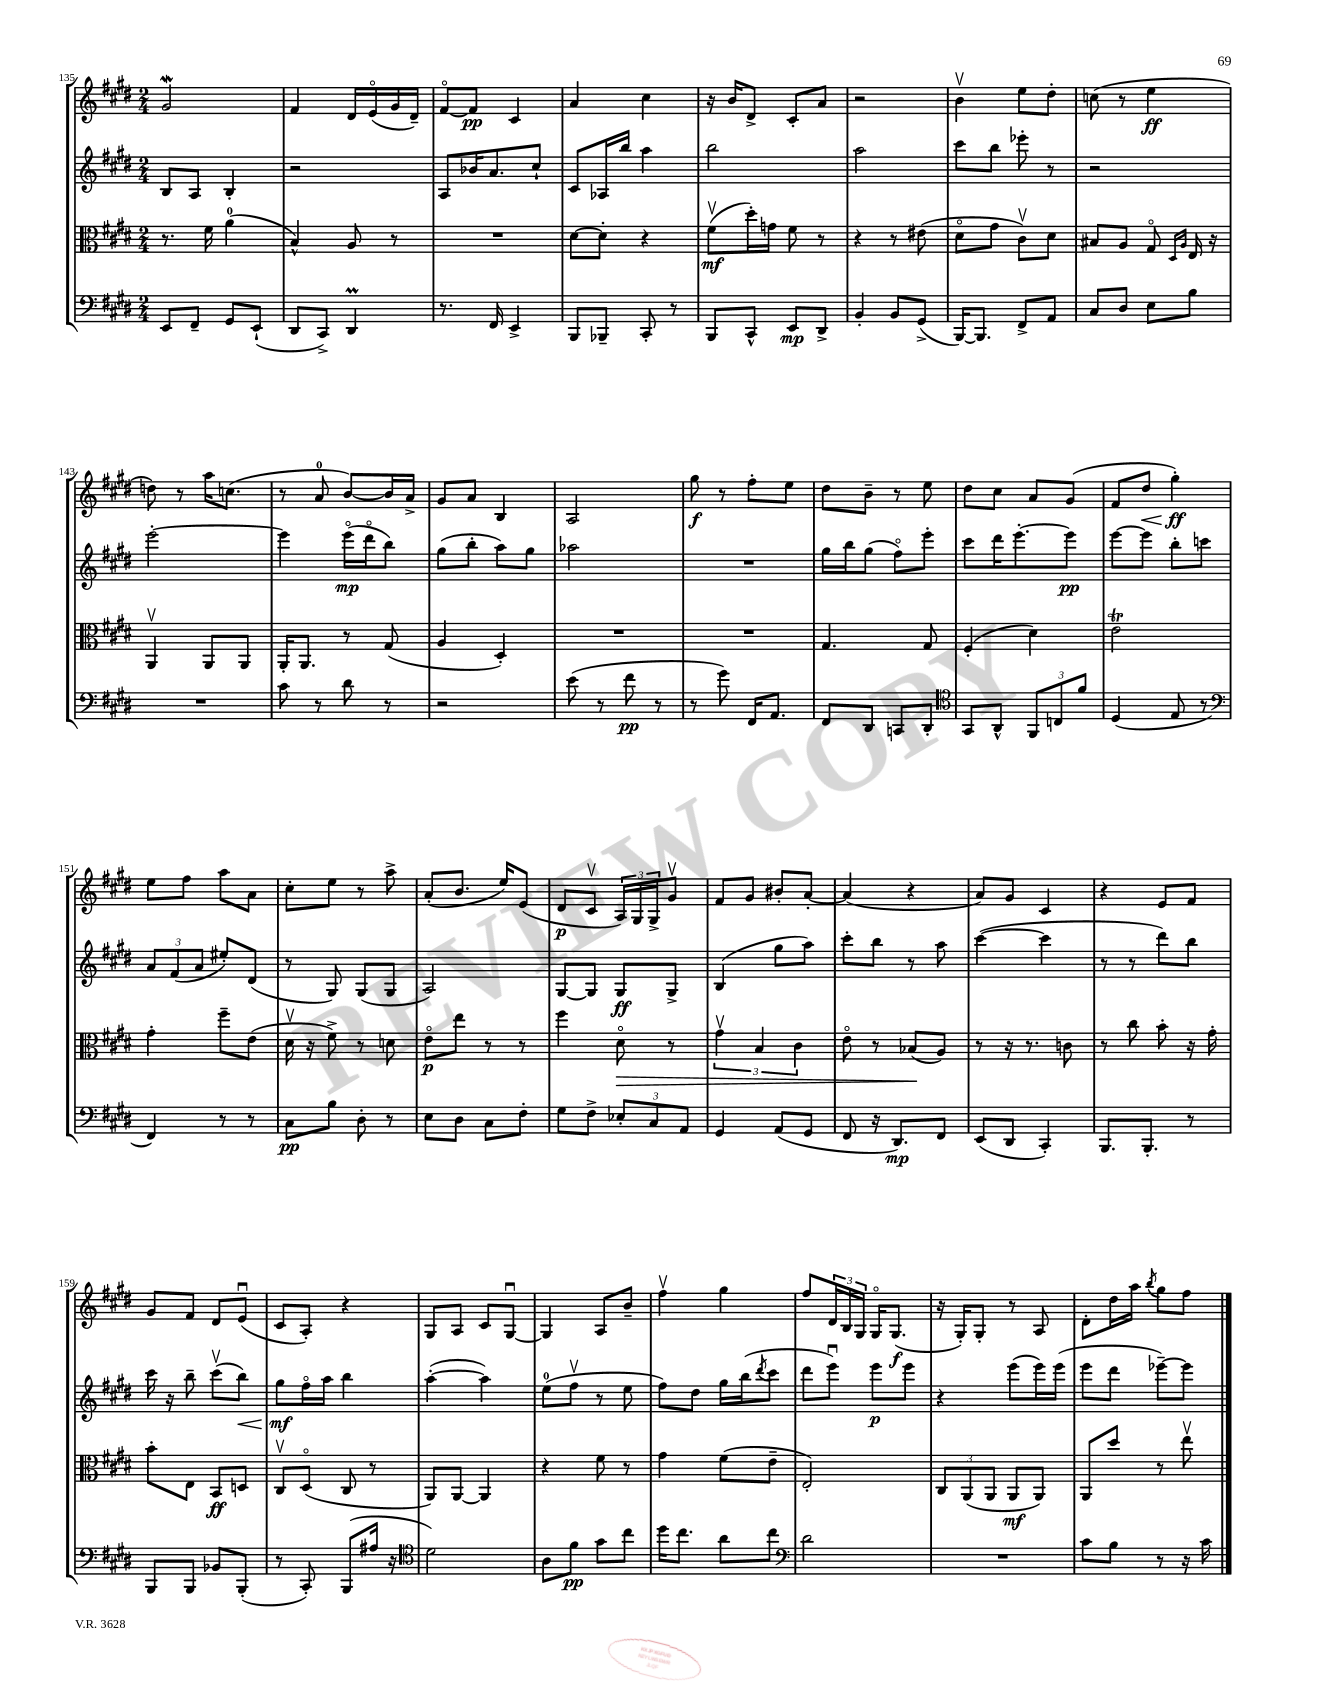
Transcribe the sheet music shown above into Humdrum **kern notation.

**kern	**kern	**kern	**kern
*staff4	*staff3	*staff2	*staff1
*clefF4	*clefC3	*clefG2	*clefG2
*k[f#c#g#d#]	*k[f#c#g#d#]	*k[f#c#g#d#]	*k[f#c#g#d#]
*M2/4	*M2/4	*M2/4	*M2/4
8EE/L	8.r	8B/L	2g#/
8FF#~/J	.	8A/J	.
.	16f#\	.	.
8GG#/L	(4a\	4B'/	.
(8EE`/J	.	.	.
=	=	=	=
8DD#/L	4B^^/)	2r	4f#/
8CC#^/J)	.	.	.
4DD#/	8A/	.	16d#/LL
.	.	.	(16eo/
.	8r	.	16g#/
.	.	.	16d#~/JJ)
=	=	=	=
8.r	2r	8A/L	[8f#o/L
.	.	16b-/K	8f#/]J
16FF#/	.	8.a/	.
4EE^/	.	.	4c#/
.	.	8cc#`/J	.
=	=	=	=
8BBB/L	[8d#\L	8c#/L	4a/
8BBB-~/J	8d#'\]J	16A-/L	.
.	.	16bb/JJ	.
8CC#'/	4r	4aa\	4cc#\
8r	.	.	.
=	=	=	=
8BBB/L	(8f#v\L	2bb\	16r
.	.	.	16b/LK
8CC#^^/J	16dd#'\L)	.	8d#^/J
.	16g\JJ	.	.
8EE/L	8f#\	.	8c#'/L
8DD#^/J	8r	.	8a/J
=	=	=	=
4BB'/	4r	2aa\	2r
8BB/L	8r	.	.
(8GG#^/J	(8e#\	.	.
=	=	=	=
[16BBB/LK)	8d#o\L	8ccc#\L	4bv\
8.BBB/]J	.	.	.
.	8g#\J	8bb\J	.
8FF#^/L	8c#v\L)	8eee-'\	8ee\L
8AA/J	8d#\J	8r	8dd#'\J
=	=	=	=
8C#/L	8B#/L	2r	(8cc\
8D#/J	8A/J	.	8r
8E\L	8G#o/	.	4ee\
.	16qqD#/LL	.	.
.	16qqA/JJ	.	.
8B\J	16E/	.	.
.	16r	.	.
=	=	=	=
2r	4AAv/	[2eee'\	8dd\)
.	.	.	8r
.	8AA/L	.	16aa\LK
.	.	.	(8.cc\J
.	8AA/J	.	.
=	=	=	=
8c#\	16AA'/LK	4eee\]	8r
.	8.AA/J	.	.
8r	.	.	8a/
8d#\	8r	(16eeeo\LL	[8b/L)
.	.	16ddd#o\J	.
8r	(8G#/	8bb\J)	16b/]L
.	.	.	16a^/JJ
=	=	=	=
2r	4A/	(8gg#\L	8g#/L
.	.	8bb'\J	8a/J
.	4D#'/)	8aa\L)	4B/
.	.	8gg#\J	.
=	=	=	=
(8e\	2r	2aa-\	2A/
8r	.	.	.
8f#\	.	.	.
8r	.	.	.
=	=	=	=
8r	2r	2r	8gg#\
8g#\)	.	.	8r
16FF#/LK	.	.	8ff#'\L
8.AA/J	.	.	.
.	.	.	8ee\J
=	=	=	=
8FF#/L	4.G#/	16gg#\LL	8dd#\L
.	.	16bb\J	.
8DD#/J	.	(8gg#\J	8b~\J
8CC/L	.	8ff#o\L)	8r
8DD#'/J	8G#/	8eee'\J	8ee\
=	=	=	=
*clefC4	*	*	*
8GG#/L	(4F#'/	8ccc#\L	8dd#\L
8AA^^/J	.	16ddd#\K	8cc#\J
.	.	[8.eee'\	.
12FF#/L	4d#\)	.	8a/L
12C/	.	.	.
.	.	8eee\]J	(8g#/J
12f#/J	.	.	.
=	=	=	=
(4D#/	2e\	[8eee\L	8f#/L
.	.	8eee\]J	8dd#/J
8E/	.	8bb'\L	4gg#'\)
8r	.	8ccc\J	.
=	=	=	=
*clefF4	*	*	*
4FF#/)	4g#'\	12a/L	8ee\L
.	.	(12f#/	.
.	.	.	8ff#\J
.	.	12a/J	.
8r	8ff#~\L	8ee#'/L)	8aa\L
8r	(8e\J	(8d#/J	8a\J
=	=	=	=
8C#\L	16d#v\	8r	8cc#'\L
.	16r	.	.
8B\J	8f#^\)	8G#/)	8ee\J
8D#'\	8r	(8G#/L	8r
8r	8d\	8G#/J	8aa^\
=	=	=	=
8E\L	8eo\L	2A/)	(8a'/L
8D#\J	8ee\J	.	8.b/J
8C#\L	8r	.	.
.	.	.	16ee/LK)
8F#'\J	8r	.	(8e/J
=	=	=	=
8G#\L	4ff#\	[8G#/L	8d#/L
8F#^\J	.	8G#/]J	8c#v/J
12E-'/L	8d#o\	8G#/L	24A/LL)
.	.	.	24G#/
12C#/	.	.	24G#^/J
.	8r	8G#^/J	8g#v/J
12AA/J	.	.	.
=	=	=	=
4GG#/	6g#v\	(4B/	8f#/L
.	.	.	8g#/J
.	6B/	.	.
(8AA/L	.	8gg#\L	8b#'/L
.	6c#\	.	.
8GG#/J	.	8aa\J)	[8a'/J
=	=	=	=
8FF#/	8eo\	8ccc#'\L	(4a/]
16r	8r	8bb\J	.
8.DD#/L)	.	.	.
.	(8B-/L	8r	4r
8FF#/J	8A/J)	8aa\	.
=	=	=	=
(8EE/L	8r	([4ccc#\	8a/L)
8DD#/J	16r	.	8g#/J
.	8.r	.	.
4CC#'/)	.	4ccc#\]	4c#/
.	8c\	.	.
=	=	=	=
8.BBB/L	8r	8r	4r
.	8cc#\	8r	.
8.BBB'/J	.	.	.
.	8b'\	8ddd#\L)	8e/L
8r	16r	8bb\J	8f#/J
.	16g#'\	.	.
=	=	=	=
8BBB/L	8b'\L	16ccc#\	8g#/L
.	.	16r	.
8BBB/J	8E\J	8bb~\	8f#/J
8BB-/L	8BB/L	(8ccc#v\L	8d#/L
(8BBB'/J	8D/J	8bb\J)	(8eu/J
=	=	=	=
8r	8C#v/L	8gg#\L	8c#/L
8CC#'/)	(8D#o/J	16ff#o\L	8A'/J)
.	.	16aa\JJ	.
(8BBB/L	8C#/	4bb\	4r
16A#/Jk	8r	.	.
16r	.	.	.
=	=	=	=
*clefC4	*	*	*
2d#\)	8AA/L)	([4aa'\	8G#/L
.	[8AA/J	.	8A/J
.	4AA/]	4aa\])	8c#/L
.	.	.	[8G#u/J
=	=	=	=
8A\L	4r	(8ee\L	4G#/]
8f#\J	.	8ff#v\J	.
8g#\L	8f#\	8r	8A/L
8cc#\J	8r	8ee\	8b~/J
=	=	=	=
16dd#\LK	4g#\	8ff#\L)	4ff#v\
8.cc#\J	.	.	.
.	.	8dd#\J	.
8a\L	(8f#\L	16gg#\LL	4gg#\
.	.	(16bb\J	.
.	.	8qddd#/	.
8cc#\J	8e~\J	8ccc#\J	.
=	=	=	=
*clefF4	*	*	*
2d#\	2E'/)	8ddd#\L	8ff#/L
.	.	8eeeu\J)	24d#/L
.	.	.	24B/
.	.	.	24G#/JJ
.	.	8eee\L	16G#o/LK
.	.	.	(8.G#/J
.	.	8eee\J	.
=	=	=	=
2r	12C#/L	4r	16r
.	.	.	16G#'/LK)
.	(12AA/	.	.
.	.	.	8G#'/J
.	12AA/J	.	.
.	8AA/L	(8eee\L	8r
.	8AA/J)	16eee\L)	8A/
.	.	(16eee\JJ	.
=	=	=	=
8c#\L	8AA/L	8eee\L	8d#'\L
8B\J	8dd#/J	8ddd#\J	16dd#\L
.	.	.	16aa\JJ
.	.	.	8qbb/
8r	8r	[8eee-~\L)	8gg#\L
16r	8eev\	8eee-\]J	8ff#\J
16c#\	.	.	.
==	==	==	==
*-	*-	*-	*-
